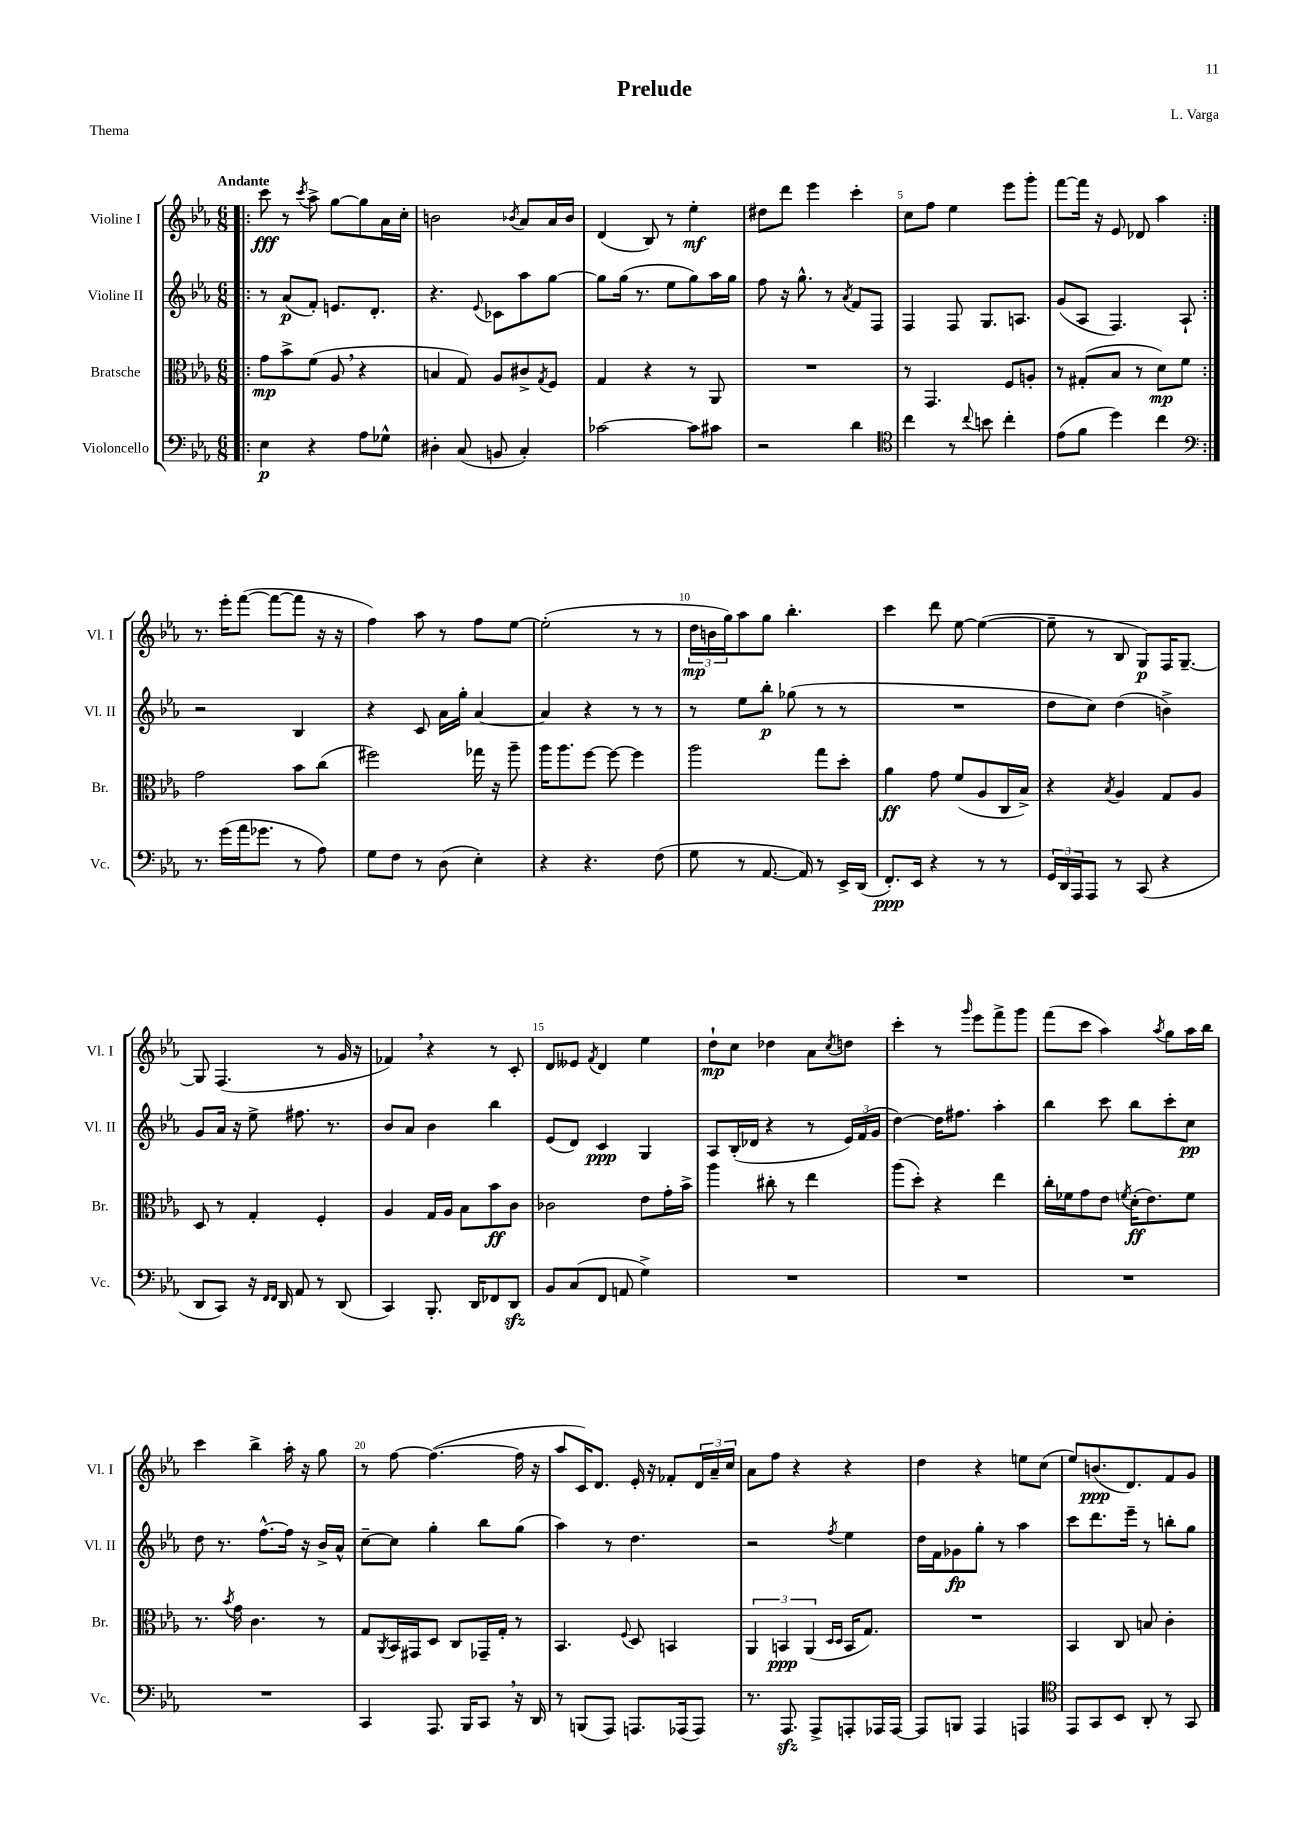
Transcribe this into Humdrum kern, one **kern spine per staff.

**kern	**dynam	**kern	**dynam	**kern	**dynam	**kern	**dynam
*part4	*part4	*part3	*part3	*part2	*part2	*part1	*part1
*staff4	*staff4	*staff3	*staff3	*staff2	*staff2	*staff1	*staff1
*I"Violoncello	*	*I"Bratsche	*	*I"Violine II	*	*I"Violine I	*
*I'Vc.	*	*I'Br.	*	*I'Vl. II	*	*I'Vl. I	*
*clefF4	*	*clefC3	*	*clefG2	*	*clefG2	*
*k[b-e-a-]	*	*k[b-e-a-]	*	*k[b-e-a-]	*	*k[b-e-a-]	*
*M6/8	*	*M6/8	*	*M6/8	*	*M6/8	*
=1!|:	=1!|:	=1!|:	=1!|:	=1!|:	=1!|:	=1!|:	=1!|:
!	!	!	!	!	!	!LO:TX:a:B:t=Andante	!
4E-\	p	8g\L	mp	8r	.	8ccc\	fff
.	.	8b-^\	.	(8a-/L	p	8r	.
.	.	.	.	.	.	8qccc/	.
4r	.	(8f\J	.	8f'/J)	.	8aa-^\	.
.	.	8A-,/	.	8.en/L	.	[8gg\L	.
8A-\L	.	4r	.	.	.	8gg\]	.
.	.	.	.	8.d'/J	.	.	.
8G-X^^\J	.	.	.	.	.	16a-\L	.
.	.	.	.	.	.	16cc'\JJ	.
=2	=2	=2	=2	=2	=2	=2	=2
4D#X'\	.	4Bn/	.	4.r	.	2bn\	.
(8C/	.	8G/)	.	.	.	.	.
.	.	.	.	8qqe-/	.	.	.
8BBn/	.	8A-/L	.	8c-X\L	.	.	.
.	.	.	.	.	.	8qb-X/	.
4C'/)	.	8c#X^/	.	8aa-\	.	8a-/L	.
.	.	8qG/	.	.	.	.	.
.	.	8F/J	.	[8gg\J	.	16a-/L	.
.	.	.	.	.	.	16b-/JJ	.
=3	=3	=3	=3	=3	=3	=3	=3
[2c-X\	.	4G/	.	8gg\L]	.	(4d/	.
.	.	.	.	(16gg\Jk	.	.	.
.	.	.	.	8.r	.	.	.
.	.	4r	.	.	.	8B-/)	.
.	.	.	.	8ee-\L	.	8r	.
8c-\L]	.	8r	.	8gg\)	.	4ee-'\	mf
8c#X\J	.	8AA-/	.	16aa-\L	.	.	.
.	.	.	.	16gg\JJ	.	.	.
=4	=4	=4	=4	=4	=4	=4	=4
2r	.	2.r	.	8ff\	.	8dd#X\L	.
.	.	.	.	16r	.	8ddd\J	.
.	.	.	.	8.gg^^\	.	.	.
.	.	.	.	.	.	4eee-\	.
.	.	.	.	8r	.	.	.
.	.	.	.	8qa-/	.	.	.
4d\	.	.	.	8f/L	.	4ccc'\	.
.	.	.	.	8F/J	.	.	.
=5	=5	=5	=5	=5	=5	=5	=5
*clefC4	*	*	*	*	*	*	*
4cc\	.	8r	.	4F/	.	8cc\L	.
.	.	4.GG/	.	.	.	8ff\J	.
8r	.	.	.	8F/	.	4ee-\	.
8qqcc/	.	.	.	.	.	.	.
8bn\	.	.	.	8.G/L	.	.	.
4cc'\	.	8F/L	.	.	.	8eee-\L	.
.	.	.	.	8.An/J	.	.	.
.	.	8An'/J	.	.	.	8ggg'\J	.
=6	=6	=6	=6	=6	=6	=6	=6
(8e-\L	.	8r	.	(8g/L	.	[8fff\L	.
8f\J	.	(8G#X'/L	.	8A-/J	.	16fff\Jk]	.
.	.	.	.	.	.	16r	.
4dd\)	.	8B-/J	.	4.F/)	.	8e-/	.
.	.	8r	.	.	.	8d-X/	.
4cc\	.	8d\L)	mp	.	.	4aa-\	.
.	.	8f\J	.	8A-`/	.	.	.
!!LO:LB:g=z
=7:|!	=7:|!	=7:|!	=7:|!	=7:|!	=7:|!	=7:|!	=7:|!
*clefF4	*	*	*	*	*	*	*
8.r	.	2g\	.	2r	.	8.r	.
(16g\LL	.	.	.	.	.	16eee-'\KL	.
16a-\J	.	.	.	.	.	([8fff\J	.
8.g-X\J	.	.	.	.	.	.	.
.	.	.	.	.	.	8fff\L_	.
8r	.	8b-\L	.	4B-/	.	8fff\J]	.
8A-\)	.	(8cc\J	.	.	.	16r	.
.	.	.	.	.	.	16r	.
=8	=8	=8	=8	=8	=8	=8	=8
8G\L	.	2ff#X\)	.	4r	.	4ff\)	.
8F\J	.	.	.	.	.	.	.
8r	.	.	.	8c/	.	8aa-\	.
(8D\	.	.	.	16a-\LL	.	8r	.
.	.	.	.	16gg'\JJ	.	.	.
4E-'\)	.	16gg-X\	.	[4a-/	.	8ff\L	.
.	.	16r	.	.	.	.	.
.	.	8aa-~\	.	.	.	[8ee-\J	.
=9	=9	=9	=9	=9	=9	=9	=9
4r	.	16aa-\KL	.	4a-/]	.	(2ee-'\]	.
.	.	8.aa-\	.	.	.	.	.
4.r	.	[8ff\J	.	4r	.	.	.
.	.	8ff\_	.	.	.	.	.
.	.	4ff\]	.	8r	.	8r	.
(8F\	.	.	.	8r	.	8r	.
=10	=10	=10	=10	=10	=10	=10	=10
8G\	.	2aa-\	.	8r	.	24dd\LL	mp
.	.	.	.	.	.	24bn\	.
.	.	.	.	.	.	24gg\J)	.
8r	.	.	.	8ee-\L	.	8aa-\	.
[8.AA-/	.	.	.	8bb-'\J	p	8gg\J	.
.	.	.	.	(8gg-X\	.	4.bb-'\	.
16AA-/])	.	.	.	.	.	.	.
8r	.	8gg\L	.	8r	.	.	.
16EE-^/LL	.	8dd'\J	.	8r	.	.	.
(16DD/JJ	.	.	.	.	.	.	.
=11	=11	=11	=11	=11	=11	=11	=11
8.FF'/L)	ppp	4a-\	ff	2.r	.	4ccc\	.
16EE-/Jk	.	.	.	.	.	.	.
4r	.	8g\	.	.	.	8ddd\	.
.	.	(8f/L	.	.	.	[8ee-\	.
8r	.	8A-/	.	.	.	(4ee-\_	.
8r	.	16C/L	.	.	.	.	.
.	.	16B-^/JJ)	.	.	.	.	.
=12	=12	=12	=12	=12	=12	=12	=12
24GG/LL	.	4r	.	8dd\L	.	8ee-~\]	.
24DD/	.	.	.	.	.	.	.
24AAA-/J	.	.	.	.	.	.	.
8AAA-/J	.	.	.	8cc\J)	.	8r	.
.	.	8qB-/	.	.	.	.	.
8r	.	4A-/	.	(4dd\	.	8B-/	.
(8CC/	.	.	.	.	.	8G/L)	p
4r	.	8G/L	.	4bn^\)	.	16F/K	.
.	.	.	.	.	.	[8.G~/J	.
.	.	8A-/J	.	.	.	.	.
!!LO:LB:g=z
=13	=13	=13	=13	=13	=13	=13	=13
8DD/L	.	8D/	.	8g/L	.	8G/]	.
8CC/J)	.	8r	.	16a-/Jk	.	(4.F/	.
.	.	.	.	16r	.	.	.
16r	.	4G'/	.	8ee-^\	.	.	.
16qqFF/LL	.	.	.	.	.	.	.
16qqFF/JJ	.	.	.	.	.	.	.
16DD/	.	.	.	.	.	.	.
8AA-/	.	.	.	8.ff#X\	.	.	.
8r	.	4F'/	.	.	.	8r	.
.	.	.	.	8.r	.	.	.
(8DD/	.	.	.	.	.	16g/	.
.	.	.	.	.	.	16r	.
=14	=14	=14	=14	=14	=14	=14	=14
4CC/)	.	4A-/	.	8b-/L	.	4f-X,/)	.
.	.	.	.	8a-/J	.	.	.
8.BBB-'/	.	16G/LL	.	4b-\	.	4r	.
.	.	16A-/JJ	.	.	.	.	.
.	.	8B-\L	.	.	.	.	.
16DD/KL	.	.	.	.	.	.	.
8FF-X/	.	8b-\	ff	4bb-\	.	8r	.
8DDzz/J	.	8c\J	.	.	.	8c'/	.
=15	=15	=15	=15	=15	=15	=15	=15
8BB-/L	.	2c-X\	.	(8e-/L	.	8d/L	.
(8C/	.	.	.	8d/J)	.	8e--X/J	.
.	.	.	.	.	.	8qf/	.
8FF/J	.	.	.	4c/	ppp	4d/	.
8AAn/	.	.	.	.	.	.	.
4G^\)	.	8e-\L	.	4G/	.	4ee-\	.
.	.	16g'\L	.	.	.	.	.
.	.	16b-^\JJ	.	.	.	.	.
=16	=16	=16	=16	=16	=16	=16	=16
2.r	.	4aa-\	.	8A-/L	.	8dd`\L	mp
.	.	.	.	(16B-'/L	.	8cc\J	.
.	.	.	.	16d-X/JJ	.	.	.
.	.	8cc#X'\	.	4r	.	4dd-X\	.
.	.	8r	.	.	.	.	.
.	.	4ee-\	.	8r	.	8a-\L	.
.	.	.	.	.	.	8qcc/	.
.	.	.	.	24e-/LL)	.	8ddn\J	.
.	.	.	.	(24f/	.	.	.
.	.	.	.	24g/JJ	.	.	.
=17	=17	=17	=17	=17	=17	=17	=17
2.r	.	(8aa-\L	.	[4dd\)	.	4ccc'\	.
.	.	8dd'\J)	.	.	.	.	.
.	.	4r	.	16dd\KL]	.	8r	.
.	.	.	.	8.ff#X\J	.	.	.
.	.	.	.	.	.	16qqggg/	.
.	.	.	.	.	.	8eee-\L	.
.	.	4ee-\	.	4aa-'\	.	8fff^\	.
.	.	.	.	.	.	8ggg\J	.
=18	=18	=18	=18	=18	=18	=18	=18
2.r	.	16cc'\LL	.	4bb-\	.	(8fff\L	.
.	.	16f-X\J	.	.	.	.	.
.	.	8g\	.	.	.	8ccc\J	.
.	.	8e-\J	.	8ccc\	.	4aa-\)	.
.	.	8qfn/	.	.	.	.	.
.	.	(16d'\KL	ff	8bb-\L	.	.	.
.	.	8.e-\)	.	.	.	.	.
.	.	.	.	.	.	8qaa-/	.
.	.	.	.	8ccc'\	.	8gg\L	.
.	.	8f\J	.	8cc\J	pp	16aa-\L	.
.	.	.	.	.	.	16bb-\JJ	.
!!LO:LB:g=z
=19	=19	=19	=19	=19	=19	=19	=19
2.r	.	8.r	.	8dd\	.	4ccc\	.
.	.	.	.	8.r	.	.	.
.	.	8qb-/	.	.	.	.	.
.	.	16g\	.	.	.	.	.
.	.	4.c\	.	.	.	4bb-^\	.
.	.	.	.	[8.ff^^\L	.	.	.
.	.	.	.	16ff\Jk]	.	16aa-'\	.
.	.	.	.	16r	.	16r	.
.	.	8r	.	16b-^/LL	.	8gg\	.
.	.	.	.	16a-^^/JJ	.	.	.
=20	=20	=20	=20	=20	=20	=20	=20
4CC/	.	8G/L	.	[8cc~\L	.	8r	.
.	.	8qAA-/	.	.	.	.	.
.	.	16BB-/L	.	8cc\J]	.	[8ff\	.
.	.	16GG#X/J	.	.	.	.	.
8.AAA-/	.	8D/J	.	4gg'\	.	(4.ff\_	.
.	.	8C/L	.	.	.	.	.
16BBB-/KL	.	.	.	.	.	.	.
8CC,/J	.	16GG-X~/L	.	8bb-\L	.	.	.
.	.	16G'/JJ	.	.	.	.	.
16r	.	8r	.	(8gg\J	.	16ff\]	.
16DD/	.	.	.	.	.	16r	.
=21	=21	=21	=21	=21	=21	=21	=21
8r	.	4.BB-/	.	4aa-\)	.	8aa-/L	.
(8BBBn/L	.	.	.	.	.	16c/K)	.
.	.	.	.	.	.	8.d/J	.
8AAA-/J)	.	.	.	8r	.	.	.
.	.	8qqF/	.	.	.	.	.
8.AAAn/L	.	8D/	.	4.dd\	.	16e-'/	.
.	.	.	.	.	.	16r	.
.	.	4BBn/	.	.	.	8f-X'/L	.
(16AAA-X/k	.	.	.	.	.	.	.
8AAA-/J)	.	.	.	.	.	24d/L	.
.	.	.	.	.	.	24a-~/	.
.	.	.	.	.	.	24cc/JJ	.
=22	=22	=22	=22	=22	=22	=22	=22
8.r	.	6AA-/	.	2r	.	8a-\L	.
.	.	.	.	.	.	8ff\J	.
.	.	6BBn/	ppp	.	.	.	.
8.AAA-zz/	.	.	.	.	.	.	.
.	.	.	.	.	.	4r	.
.	.	(6AA-/	.	.	.	.	.
8AAA-^/L	.	.	.	.	.	.	.
.	.	16qqD/LL	.	.	.	.	.
.	.	16qqD/JJ	.	8qff/	.	.	.
8AAAn'/	.	16BB/KL	.	4ee-\	.	4r	.
.	.	8.G/J)	.	.	.	.	.
16AAA-X/L	.	.	.	.	.	.	.
[16AAA-/JJ	.	.	.	.	.	.	.
=23	=23	=23	=23	=23	=23	=23	=23
8AAA-/L]	.	2.r	.	16dd\LL	.	4dd\	.
.	.	.	.	16f\J	.	.	.
8BBBn/J	.	.	.	8g-X\	fp	.	.
4AAA-/	.	.	.	8gg'\J	.	4r	.
.	.	.	.	8r	.	.	.
4AAAn/	.	.	.	4aa-\	.	8een\L	.
.	.	.	.	.	.	(8cc\J	.
=24	=24	=24	=24	=24	=24	=24	=24
*clefC4	*	*	*	*	*	*	*
8EE-/L	.	4BB-/	.	8ccc\L	.	8ee-/L)	.
8GG/	.	.	.	8.ddd\	.	(8.bn/	ppp
8BB-/J	.	8C/	.	.	.	.	.
.	.	.	.	16eee-~\Jk	.	8.d/)	.
8AA-'/	.	8Bn/	.	8r	.	.	.
8r	.	4c'\	.	8bbn'\L	.	8f/	.
8GG/	.	.	.	8gg\J	.	8g/J	.
==	==	==	==	==	==	==	==
*-	*-	*-	*-	*-	*-	*-	*-
